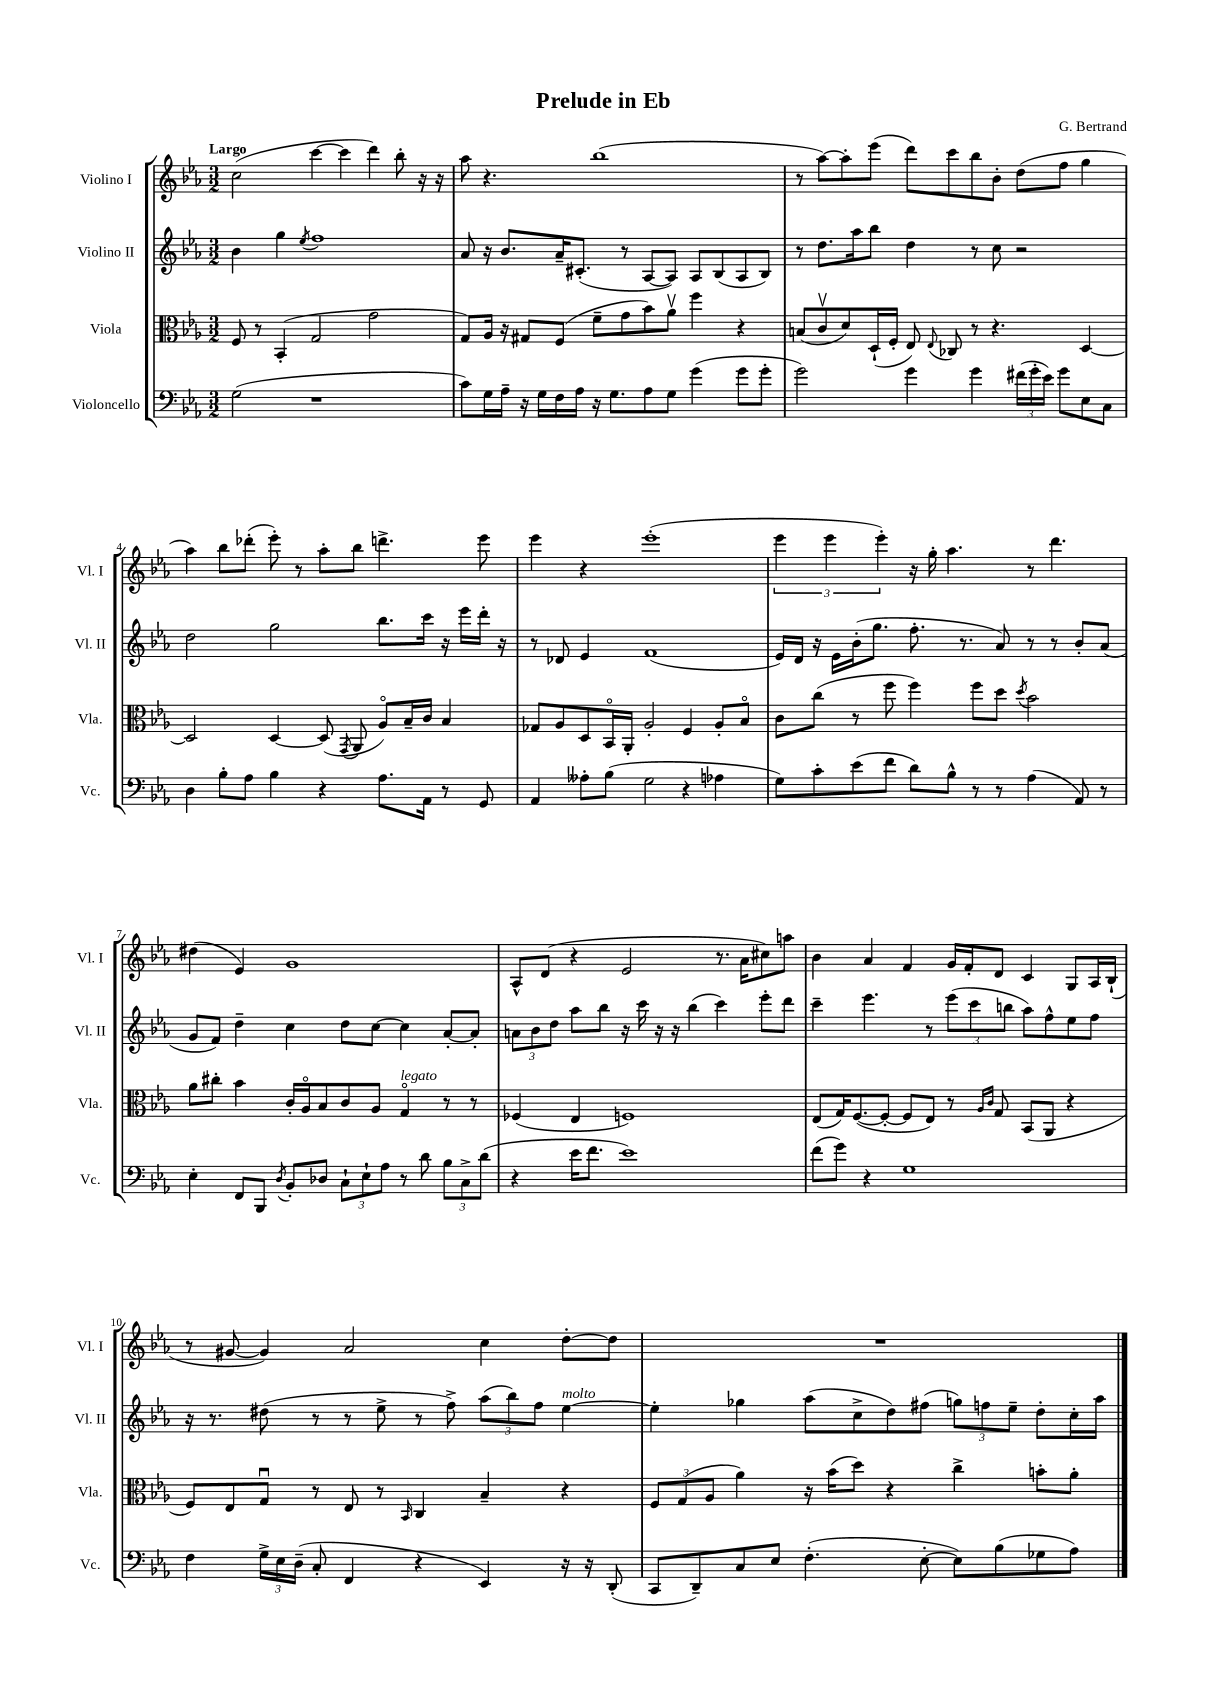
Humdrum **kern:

**kern	**kern	**kern	**kern
*part4	*part3	*part2	*part1
*staff4	*staff3	*staff2	*staff1
*I"Violoncello	*I"Viola	*I"Violino II	*I"Violino I
*I'Vc.	*I'Vla.	*I'Vl. II	*I'Vl. I
*clefF4	*clefC3	*clefG2	*clefG2
*k[b-e-a-]	*k[b-e-a-]	*k[b-e-a-]	*k[b-e-a-]
*M3/2	*M3/2	*M3/2	*M3/2
=1	=1	=1	=1
!	!	!	!LO:TX:a:B:t=Largo
(2G\	8F/	4b-\	(2cc\
.	8r	.	.
.	(4BB-'/	4gg\	.
.	.	8qee-/	.
1r	2G/	1ff	[4ccc\
.	.	.	4ccc\]
.	2g\	.	4ddd\)
.	.	.	8bb-'\
.	.	.	16r
.	.	.	16r
=2	=2	=2	=2
8c\L)	8G/L)	8a-/	8aa-\
16G\L	16A-/Jk	16r	4.r
16A-~\JJ	16r	8.b-/L	.
16r	8G#X/L	.	.
16G\LL	.	.	.
16F\	(8F/J	16a-~/K	.
16A-\JJ	.	(8.c#X'/J	.
16r	8f~\L	.	(1bb-
8.G\L	.	.	.
.	8g\	8r	.
8A-\	8b-\)	[8A-/L	.
8G\J	8a-v\J	8A-/J])	.
(4g\	4ff\	8A-/L	.
.	.	(8B-/	.
8g\L	4r	8A-/	.
8g'\J	.	8B-/J)	.
=3	=3	=3	=3
2g\)	(8Bn/L	8r	8r
.	8cv/	8.dd\L	[8aa-\L)
.	8d/)	.	8aa-'\]
.	.	16aa-\k	.
.	(16D`/L	8bb-\J	(8eee-\J
.	16F'/JJ	.	.
4g\	8E-/)	4dd\	8ddd\L)
.	8qqE-/	.	.
.	8C-X/	.	8ccc\
4g\	8r	8r	8bb-\
.	4.r	8cc\	8b-'\J
(24f#X\LL	.	2r	(8dd\L
24g'\	.	.	.
24e-\JJ)	.	.	.
8g\L	.	.	8ff\J
8E-\	[4D/	.	4gg\
8C\J	.	.	.
!!LO:LB:g=z
=4	=4	=4	=4
4D\	2D/]	2dd\	4aa-\)
8B-'\L	.	.	8bb-\L
8A-\J	.	.	(8ddd-X'\J
4B-\	[4D/	2gg\	8eee-'\)
.	.	.	8r
4r	(8D/]	.	8aa-'\L
.	8qGG/	.	.
.	8AA-/	.	8bb-\J
8.A-\L	8A-/L)	8.bb-\L	4.dddn^\
.	16B-~/L	.	.
16AA-\Jk	16c/JJ	16ccc\Jk	.
8r	4B-/	16r	.
.	.	16eee-\LL	.
8GG/	.	16ddd'\JJ	8eee-\
.	.	16r	.
=5	=5	=5	=5
4AA-/	8G-X/L	8r	4eee-\
.	8A-/	8d-X/	.
8A--X'\L	8D/	4e-/	4r
(8B-\J	16BB-/L	.	.
.	16AA-'/JJ	.	.
2G\	2A-'/	(1f	(1eee-'
4r	4F/	.	.
4A-X\	8A-'/L	.	.
.	8B-/J	.	.
=6	=6	=6	=6
8G\L)	8c\L	16e-/LL)	6eee-\
.	.	16d/JJ	.
8c'\	(8cc\J	16r	.
.	.	.	6eee-\
.	.	16e-\LL	.
(8e-\	8r	(16b-'\J	.
.	.	8.gg\J	.
.	.	.	6eee-'\)
8f\J	8ff\	.	.
8d\L)	4ff\)	8.ff'\	16r
.	.	.	16gg'\
8B-^^\J	.	.	4.aa-\
.	.	8.r	.
8r	8ff\L	.	.
8r	8dd\J	8a-/)	.
.	8qdd/	.	.
(4A-\	2b-\	8r	8r
.	.	8r	4.ddd\
8AA-/)	.	8b-'/L	.
8r	.	(8a-/J	.
!!LO:LB:g=z
=7	=7	=7	=7
4E-'\	8a-\L	8g/L	(4dd#X\
.	8cc#X'\J	8f/J)	.
8FF/L	4b-\	4dd~\	4e-/)
8BBB-/J	.	.	.
8qD/	.	.	.
8BB-'/L	16c'/LL	4cc\	1g
.	16A-/J	.	.
8D-X/J	8B-/	.	.
12C`\L	8c/	8dd\L	.
12E-`\	.	.	.
.	8A-/J	[8cc\J	.
12A-\J	.	.	.
!	!LO:TX:a:i:t=legato	!	!
8r	4G/	4cc\]	.
8d\	.	.	.
12B-\L	8r	[8a-'/L	.
12C^\	.	.	.
.	8r	8a-'/J]	.
(12d\J	.	.	.
=8	=8	=8	=8
4r	(4F-X/	12an\L	8A-^^/L
.	.	12b-\	.
.	.	.	(8d/J
.	.	12dd\J	.
16e-\KL	4E-/	8aa-\L	4r
8.f\J	.	.	.
.	.	8bb-\J	.
1e-)	1Fn)	16r	2e-/
.	.	16ccc\	.
.	.	16r	.
.	.	16r	.
.	.	(4bb-\	.
.	.	4ccc\)	8.r
.	.	.	16a-\KL
.	.	8eee-'\L	8cc#X\)
.	.	8ddd\J	8aan\J
=9	=9	=9	=9
(8f\L	(8E-/L	4ccc~\	4b-\
8g\J)	16G/K)	.	.
.	([8.F/	.	.
4r	.	4.eee-\	4a-/
.	8F'/J_	.	.
1G	8F/L]	.	4f/
.	8E-/J)	8r	.
.	8r	(12eee-\L	16g/LL
.	.	.	16f'/J
.	.	12ccc\	.
.	16qqA-/LL	.	.
.	16qqc/JJ	.	.
.	8G/	.	8d/J
.	.	12bbn\J	.
.	(8BB-/L	8aa-\L)	4c/
.	8AA-/J	8ff^^\	.
.	4r	8ee-\	8G/L
.	.	8ff\J	16A-/L
.	.	.	(16B-`/JJ
!!LO:LB:g=z
=10	=10	=10	=10
4F\	8F/L)	16r	8r
.	.	8.r	.
.	8E-/	.	[8g#X/
24G^\LL	8Gu/J	(8dd#X\	4g#/])
24E-\	.	.	.
(24D~\JJ	.	.	.
8C'/	8r	8r	.
4FF/	8E-/	8r	2a-/
.	8r	8ee-^\	.
.	16qqBB-/	.	.
4r	4C/	8r	.
.	.	8ff^\)	.
4EE-/)	4B-~/	(12aa-\L	4cc\
.	.	12bb-\)	.
.	.	12ff\J	.
!	!	!LO:TX:a:i:t=molto	!
16r	4r	[4ee-\	[8dd'\L
16r	.	.	.
(8DD'/	.	.	8dd\J]
=11	=11	=11	=11
8CC/L	12F/L	4ee-'\]	1.r
.	(12G/	.	.
8DD~/)	.	.	.
.	12A-/J	.	.
8C/	4a-\)	4gg-X\	.
8E-/J	.	.	.
(4.F'\	16r	(8aa-\L	.
.	(16b-\KL	.	.
.	8dd\J)	8cc^\	.
.	4r	8dd\)	.
[8E-'\	.	(8ff#X\J	.
8E-\L])	4cc^\	12ggn\L)	.
.	.	12ffn\	.
(8B-\	.	.	.
.	.	12ee-~\J	.
8G-X\	8bn'\L	8dd'\L	.
8A-\J)	8a-'\J	16cc'\L	.
.	.	16aa-\JJ	.
==	==	==	==
*-	*-	*-	*-
